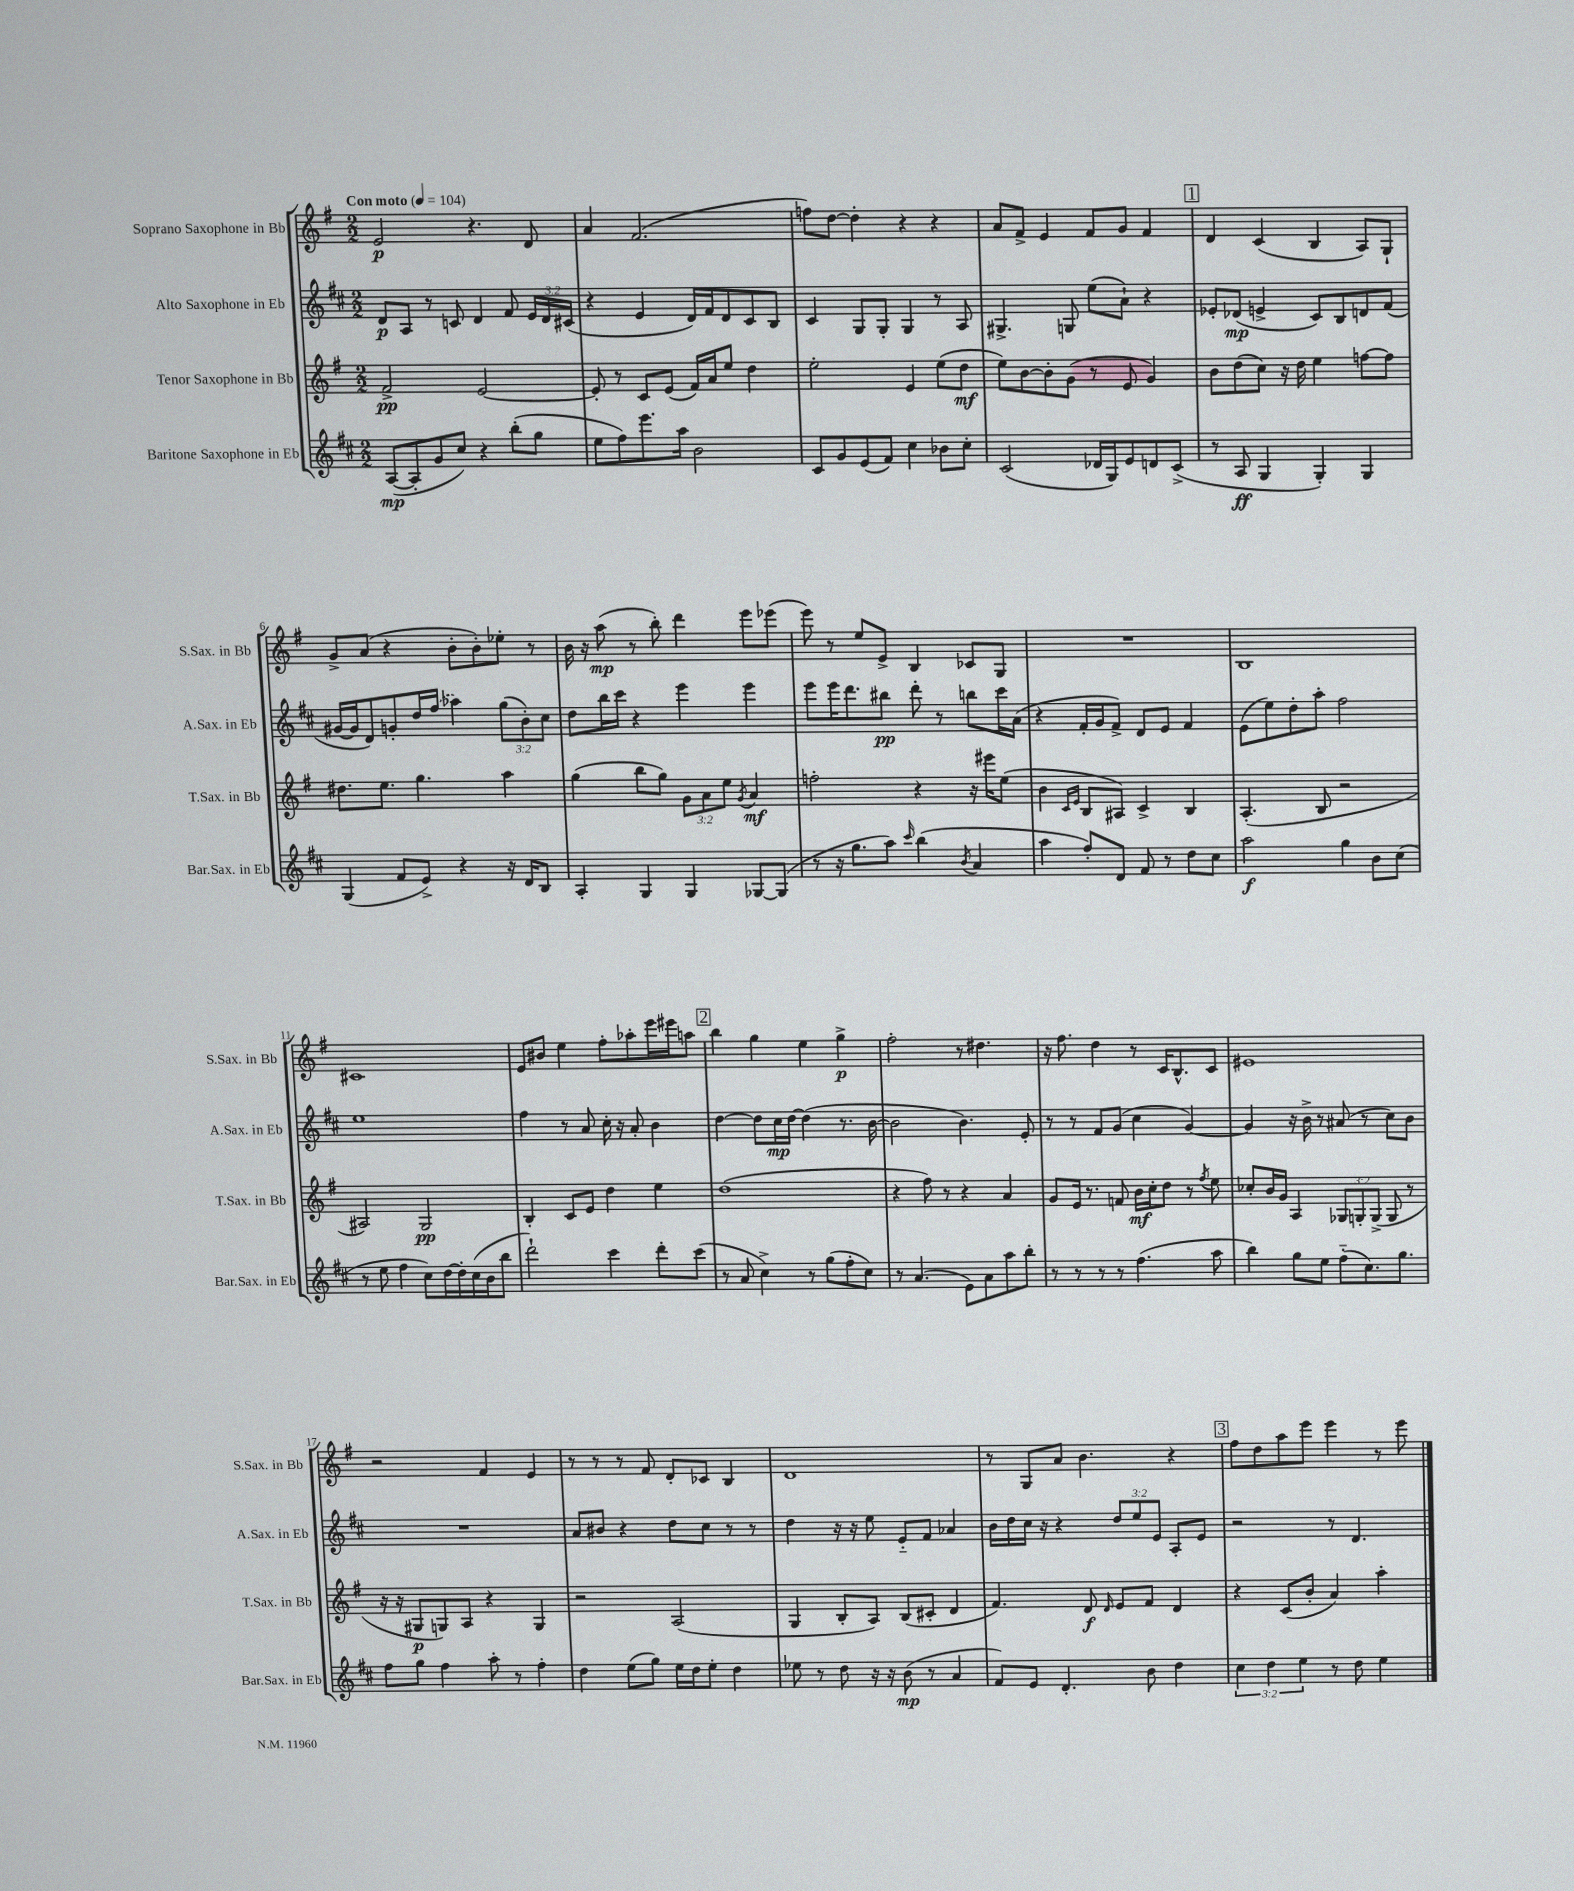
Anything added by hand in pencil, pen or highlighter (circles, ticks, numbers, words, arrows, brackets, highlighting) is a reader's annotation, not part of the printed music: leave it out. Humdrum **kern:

**kern	**kern	**kern	**kern
*staff4	*staff3	*staff2	*staff1
*clefG2	*clefG2	*clefG2	*clefG2
*k[f#c#]	*k[f#]	*k[f#c#]	*k[f#]
*M2/2	*M2/2	*M2/2	*M2/2
*MM104	*MM104	*MM104	*MM104
([8A	2f#^	8d	2e
8A']	.	8A	.
8g	.	8r	.
8cc#)	.	8c	.
4r	[2e	4d	4.r
(8bb'	.	8f#	.
8gg	.	24e	8d
.	.	24d	.
.	.	(24c#	.
=	=	=	=
8ee	8e']	4r	4a
8ff#)	8r	.	.
8.eee	8c	4e	(2.f#
.	(8e	.	.
16aa	.	.	.
2b	16f#)	16d)	.
.	16a	16f#	.
.	8ee	8d	.
.	4dd	8c#	.
.	.	8B	.
=	=	=	=
8c#	2ee'	4c#	8ff)
8g	.	.	[8dd
(8e	.	8G	4dd']
8f#)	.	8G'	.
4cc#	4e	4G	4r
8b-	(8ee	8r	4r
8cc#'	8dd	8A	.
=	=	=	=
(2c#	8ee)	4.G#^	8a
.	[8b	.	8f#^
.	8b']	.	4e
.	(8g	8G	.
16d-	8r	(8ee	8f#
16G)	.	.	.
8e	8e	8a`)	8g
8d	4g)	4r	4f#
(8c#^	.	.	.
=	=	=	=
8r	8b	8e-'	4d
8A	(8dd	(8d-	.
4G	8cc)	4e^	(4c
.	16r	.	.
.	16dd	.	.
4G')	4ee	8c#)	4B
.	.	8B	.
4G	[8ff	8d	8A)
.	8ff]	(8f#	8G`
=	=	=	=
(4G	8.dd#	[16g#	8g^
.	.	16g#]	.
.	.	8d)	(8a
.	8.ee	.	.
8f#	.	8g'	4r
8e^)	4.gg	16dd	.
.	.	(16ff#	.
4r	.	4aa-)	8b'
.	.	.	8b')
16r	4aa	(12gg	8ee-'
16d	.	.	.
.	.	12b')	.
8B	.	.	8r
.	.	12cc#	.
=	=	=	=
4A'	(4gg	8dd	16b
.	.	.	16r
.	.	16bb	(8aa
.	.	16ccc#	.
4G	8bb	4r	8r
.	8gg)	.	8bb')
4G	12g	4eee	4ddd
.	12a	.	.
.	12ee	.	.
.	8qg	.	.
[8G-	4a	4eee	8eee
(8G-]	.	.	(8eee-
=	=	=	=
8r	2ff'	8eee	8eee)
16r	.	16eee	8r
8.gg	.	8.ddd	.
.	.	.	8ee
8aa)	.	8bb#	8e^
16qqccc#	.	.	.
(4bb	4r	8ddd'	4B
.	.	8r	.
8qb	.	.	.
4a	16r	8bb	8c-
.	16eee#	.	.
.	(8ee	16ccc#	8G
.	.	(16a	.
=	=	=	=
4aa	4b	4r	1r
.	16qqc	.	.
.	16qqe	.	.
8ff#')	8B	16f#'	.
.	.	16g	.
8d	8A#)	8f#^)	.
8f#	4c^	8d	.
8r	.	8e	.
8dd	4B	4f#	.
8cc#	.	.	.
=	=	=	=
2aa	(4.A'	(8e	1B
.	.	8ee)	.
.	.	8dd'	.
.	8B	8aa'	.
4gg	2r	2ff#	.
8b	.	.	.
(8cc#	.	.	.
=	=	=	=
8r	2A#)	1ee	1c#
8ee	.	.	.
4ff#	.	.	.
8cc#)	2G	.	.
[16dd	.	.	.
16dd']	.	.	.
(16cc#	.	.	.
16b	.	.	.
8bb	.	.	.
=	=	=	=
2ddd`)	4B'	4ff#	8e
.	.	.	8b#
.	8c	8r	4ee
.	8e	8a	.
4ccc#	4dd	16cc#'	8ff#'
.	.	16r	.
.	.	8a'	8aa-'
8ddd'	4ee	4b	16eee
.	.	.	16eee#
(8ccc#	.	.	8aa
=	=	=	=
8r	(1dd	[4dd	4bb
8a	.	.	.
4cc#^)	.	8dd]	4gg
.	.	16cc#	.
.	.	[16dd	.
8r	.	(4dd]	4ee
(8gg	.	.	.
8ff#'	.	8.r	4gg^
8cc#)	.	.	.
.	.	[16b	.
=	=	=	=
8r	4r	2b]	2ff#'
(4.a	.	.	.
.	8ff#)	.	.
.	8r	.	.
8e)	4r	4.b)	8r
8a	.	.	4.dd#
8aa	4a	.	.
8bb'	.	8e'	.
=	=	=	=
8r	8g	8r	16r
.	.	.	8.ff#
8r	16e	8r	.
.	8.r	.	.
8r	.	8f#	4dd
8r	8f	(8g	.
(4.ff#	16b	4cc#	8r
.	16cc'	.	.
.	8dd	.	16c
.	.	.	8.B^^
.	8r	[4g)	.
.	8qff#	.	.
8aa	8ee	.	8c
=	=	=	=
4bb)	8cc-'	4g]	1e#
.	16b	.	.
.	16g	.	.
8gg	4A	16r	.
.	.	16b^	.
8ee	.	8r	.
(8ff#'~	12G-	(8a#	.
.	12G'	.	.
8.cc#)	.	8r	.
.	(12G^	.	.
.	8G	8cc#)	.
8.gg	.	.	.
.	8r	8b	.
=	=	=	=
8ff#	16r	1r	2r
.	16r	.	.
8gg	8G#	.	.
4ff#	8G)	.	.
.	8A	.	.
8aa'	4r	.	4f#
8r	.	.	.
4ff#'	4G	.	4e
=	=	=	=
4dd	2r	8a	8r
.	.	8b#	8r
(8ee	.	4r	8r
8gg)	.	.	8f#
16ee	(2A	8dd	8d'
16dd	.	.	.
8ee'	.	8cc#	8c-
4dd	.	8r	4B
.	.	8r	.
=	=	=	=
8ee-	4G	4dd	1d
8r	.	.	.
8dd	8B'	16r	.
.	.	16r	.
16r	8A)	8ee	.
16r	.	.	.
(8b	(8B	8e'~	.
8r	8c#'	8f#	.
4a	4d	4a-	.
=	=	=	=
8f#)	4.f#)	16b	8r
.	.	16dd	.
8e	.	16cc#	8G
.	.	16r	.
4.d'	.	4r	8a
.	8d	.	4.b
.	16qqd	.	.
.	8e	12dd	.
.	.	12ee	.
8b	8f#	.	.
.	.	12e	.
4dd	4d	8A'	4r
.	.	8e	.
=	=	=	=
6cc#	4r	2r	8ff#
.	.	.	8dd
6dd	.	.	.
.	(8c	.	8aa
6ee	.	.	.
.	8b'	.	8eee
8r	4a)	8r	4eee
8dd	.	4.d	.
4ee	4aa'	.	8r
.	.	.	8eee
==	==	==	==
*-	*-	*-	*-
